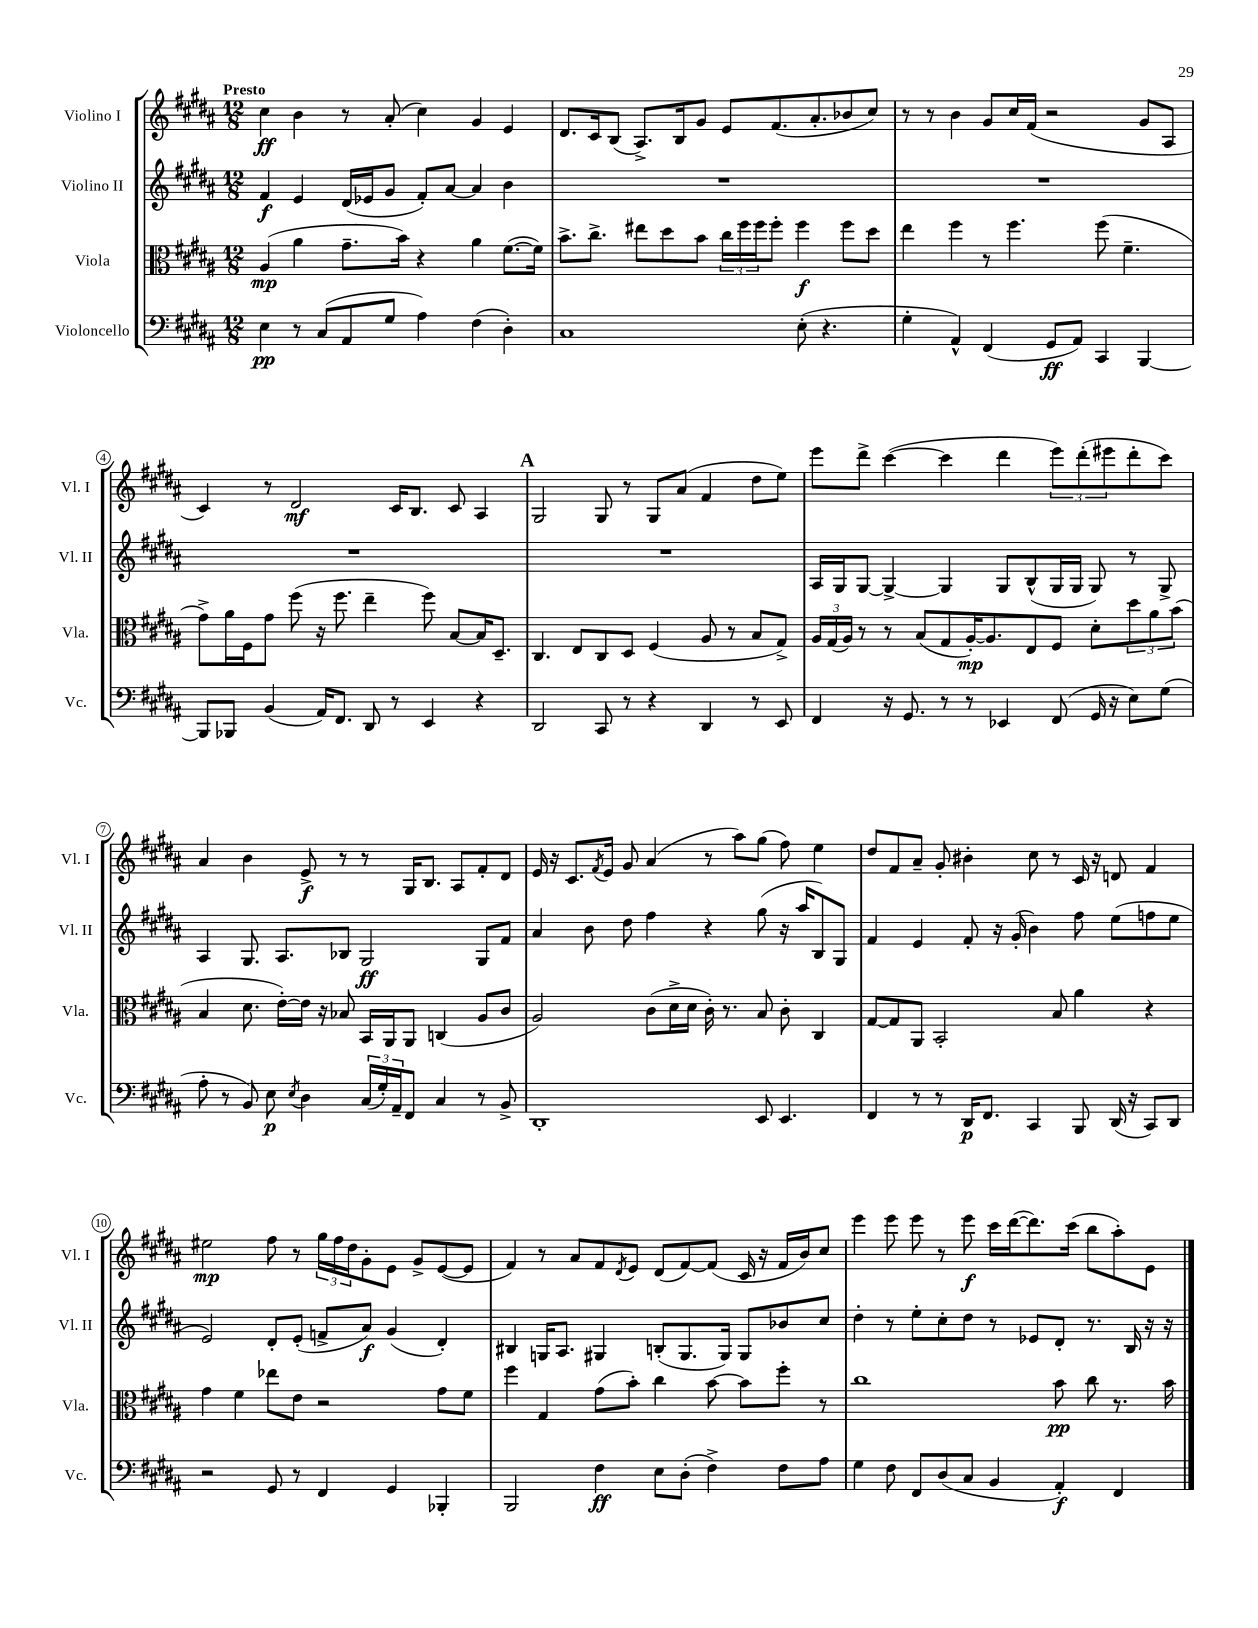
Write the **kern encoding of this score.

**kern	**dynam	**kern	**dynam	**kern	**dynam	**kern	**dynam
*part4	*part4	*part3	*part3	*part2	*part2	*part1	*part1
*staff4	*staff4	*staff3	*staff3	*staff2	*staff2	*staff1	*staff1
*I"Violoncello	*	*I"Viola	*	*I"Violino II	*	*I"Violino I	*
*I'Vc.	*	*I'Vla.	*	*I'Vl. II	*	*I'Vl. I	*
*clefF4	*	*clefC3	*	*clefG2	*	*clefG2	*
*k[f#c#g#d#a#]	*	*k[f#c#g#d#a#]	*	*k[f#c#g#d#a#]	*	*k[f#c#g#d#a#]	*
*M12/8	*	*M12/8	*	*M12/8	*	*M12/8	*
=1	=1	=1	=1	=1	=1	=1	=1
!	!	!	!	!	!	!LO:TX:a:B:t=Presto	!
4E\	pp	(4A#/	mp	4f#/	f	4cc#\	ff
8r	.	4a#\	.	4e/	.	4b\	.
(8C#/L	.	.	.	.	.	.	.
8AA#/	.	8.g#~\L	.	(16d#/LL	.	8r	.
.	.	.	.	16e-X/J	.	.	.
8G#/J	.	.	.	8g#/J	.	(8a#'/	.
.	.	16b\Jk)	.	.	.	.	.
4A#\)	.	4r	.	8f#'/L)	.	4cc#\)	.
.	.	.	.	[8a#/J	.	.	.
(4F#\	.	4a#\	.	4a#/]	.	4g#/	.
4D#'\)	.	([8.f#\L	.	4b\	.	4e/	.
.	.	16f#\Jk])	.	.	.	.	.
=2	=2	=2	=2	=2	=2	=2	=2
1C#	.	8.b^\L	.	1.r	.	8.d#/L	.
.	.	8.cc#^\J	.	.	.	16c#/k	.
.	.	.	.	.	.	(8B/J	.
.	.	8ee#X\L	.	.	.	8.A#^/L)	.
.	.	8dd#\	.	.	.	.	.
.	.	.	.	.	.	16B/k	.
.	.	8b\J	.	.	.	8g#/J	.
.	.	24cc#\LL	.	.	.	8e/L	.
.	.	24ff#\	.	.	.	.	.
.	.	24ff#\J	.	.	.	.	.
.	.	8ff#'\J	.	.	.	(8.f#/	.
(8E'\	.	4ff#\	f	.	.	.	.
.	.	.	.	.	.	8.a#'/	.
4.r	.	.	.	.	.	.	.
.	.	8ff#\L	.	.	.	8b-X/	.
.	.	8dd#\J	.	.	.	8cc#/J)	.
=3	=3	=3	=3	=3	=3	=3	=3
4G#'\	.	4ee\	.	1.r	.	8r	.
.	.	.	.	.	.	8r	.
4AA#^^/)	.	4ff#\	.	.	.	4b\	.
(4FF#/	.	8r	.	.	.	8g#/L	.
.	.	4.ff#\	.	.	.	16cc#/L	.
.	.	.	.	.	.	(16f#/JJ	.
8GG#/L	ff	.	.	.	.	2r	.
8AA#/J)	.	.	.	.	.	.	.
4CC#/	.	(8ff#\	.	.	.	.	.
.	.	4.f#~\	.	.	.	.	.
[4BBB/	.	.	.	.	.	8g#/L	.
.	.	.	.	.	.	8A#/J	.
!!LO:LB:g=z
=4	=4	=4	=4	=4	=4	=4	=4
8BBB/L]	.	8g#^\L)	.	1.r	.	4c#/)	.
8BBB-X/J	.	16a#\L	.	.	.	.	.
.	.	16F#\J	.	.	.	.	.
(4BB/	.	8g#\J	.	.	.	8r	.
.	.	(8ff#\	.	.	.	2d#/	mf
16AA#/KL)	.	16r	.	.	.	.	.
8.FF#/J	.	8.ff#\	.	.	.	.	.
8DD#/	.	4ee~\	.	.	.	.	.
8r	.	.	.	.	.	16c#/KL	.
.	.	.	.	.	.	8.B/J	.
4EE/	.	8ff#\)	.	.	.	.	.
.	.	[8B/L	.	.	.	8c#/	.
4r	.	16B/K]	.	.	.	4A#/	.
.	.	8.D#~/J	.	.	.	.	.
!!LO:REH:place=s1:t=A
=5	=5	=5	=5	=5	=5	=5	=5
2DD#/	.	4.C#/	.	1.r	.	2G#/	.
.	.	8E/L	.	.	.	.	.
8CC#/	.	8C#/	.	.	.	8G#/	.
8r	.	8D#/J	.	.	.	8r	.
4r	.	(4F#/	.	.	.	8G#/L	.
.	.	.	.	.	.	(8a#/J	.
4DD#/	.	8A#/	.	.	.	4f#/	.
.	.	8r	.	.	.	.	.
8r	.	8B/L	.	.	.	8dd#\L	.
8EE/	.	8G#^/J)	.	.	.	8ee\J)	.
=6	=6	=6	=6	=6	=6	=6	=6
4FF#/	.	24A#/LL	.	16A#/LL	.	8eee\L	.
.	.	(24G#/	.	.	.	.	.
.	.	.	.	16G#/J	.	.	.
.	.	24A#/JJ)	.	.	.	.	.
.	.	8r	.	[8G#/J	.	8ddd#^\J	.
16r	.	8r	.	4G#^/_	.	([4ccc#\	.
8.GG#/	.	.	.	.	.	.	.
.	.	(8B/L	.	.	.	.	.
8r	.	8G#/	.	4G#/]	.	4ccc#\]	.
8r	.	[16A#'/K)	mp	.	.	.	.
.	.	8.A#/]	.	.	.	.	.
4EE-X/	.	.	.	8G#/L	.	4ddd#\	.
.	.	8E/	.	(8B^^/	.	.	.
(8FF#/	.	8F#/J	.	16G#/L	.	12eee\L)	.
.	.	.	.	16G#/JJ	.	.	.
.	.	.	.	.	.	(12ddd#'\	.
16GG#/	.	8d#'\L	.	8G#/)	.	.	.
.	.	.	.	.	.	12eee#X\	.
16r	.	.	.	.	.	.	.
8E\L)	.	12dd#\	.	8r	.	8ddd#'\	.
.	.	12a#\	.	.	.	.	.
(8G#\J	.	.	.	8G#^/	.	8ccc#\J)	.
.	.	(12b\J	.	.	.	.	.
!!LO:LB:g=z
=7	=7	=7	=7	=7	=7	=7	=7
8A#'\	.	4B/	.	4A#/	.	4a#/	.
8r	.	.	.	.	.	.	.
8BB/)	.	8.d#\	.	8.G#/	.	4b\	.
8E\	p	.	.	.	.	.	.
.	.	[16e'\LL)	.	8.A#/L	.	.	.
8qE/	.	.	.	.	.	.	.
4D#\	.	16e\JJ]	.	.	.	8e^/	f
.	.	16r	.	.	.	.	.
.	.	8B-X/	.	8B-X/J	.	8r	.
(24C#/LL	.	16BB/LL	.	2G#/	ff	8r	.
24G#'/)	.	.	.	.	.	.	.
.	.	16AA#/J	.	.	.	.	.
24AA#~/J	.	.	.	.	.	.	.
8FF#/J	.	8AA#/J	.	.	.	16G#/KL	.
.	.	.	.	.	.	8.B/J	.
4C#/	.	(4Cn/	.	.	.	.	.
.	.	.	.	.	.	8A#/L	.
8r	.	8A#/L	.	8G#/L	.	8f#'/	.
8BB^/	.	8c#/J	.	8f#/J	.	8d#/J	.
=8	=8	=8	=8	=8	=8	=8	=8
1DD#'	.	2A#/)	.	4a#/	.	16e/	.
.	.	.	.	.	.	16r	.
.	.	.	.	.	.	8.c#/L	.
.	.	.	.	8b\	.	.	.
.	.	.	.	.	.	8qf#/	.
.	.	.	.	.	.	16e/Jk	.
.	.	.	.	8dd#\	.	8g#/	.
.	.	(8c#\L	.	4ff#\	.	(4a#/	.
.	.	16d#^\L	.	.	.	.	.
.	.	16d#\JJ	.	.	.	.	.
.	.	16c#'\)	.	4r	.	8r	.
.	.	8.r	.	.	.	.	.
.	.	.	.	.	.	8aa#\L)	.
8EE/	.	8B/	.	(8gg#\	.	(8gg#\J	.
4.EE/	.	8c#'\	.	16r	.	8ff#\)	.
.	.	.	.	16aa#/KL	.	.	.
.	.	4C#/	.	8B/)	.	4ee\	.
.	.	.	.	8G#/J	.	.	.
=9	=9	=9	=9	=9	=9	=9	=9
4FF#/	.	[8G#/L	.	4f#/	.	8dd#/L	.
.	.	8G#/]	.	.	.	8f#/	.
8r	.	8AA#/J	.	4e/	.	8a#~/J	.
8r	.	2BB'/	.	.	.	8g#'/	.
16DD#/KL	p	.	.	8f#'/	.	4b#X'\	.
8.FF#/J	.	.	.	.	.	.	.
.	.	.	.	16r	.	.	.
.	.	.	.	(16g#'/	.	.	.
4CC#/	.	.	.	4b\)	.	8cc#\	.
.	.	8B/	.	.	.	8r	.
8BBB/	.	4a#\	.	8ff#\	.	16c#/	.
.	.	.	.	.	.	16r	.
(16DD#/	.	.	.	(8ee\L	.	8dn/	.
16r	.	.	.	.	.	.	.
8CC#/L)	.	4r	.	8ffn\	.	4f#/	.
8DD#/J	.	.	.	8ee\J	.	.	.
!!LO:LB:g=z
=10	=10	=10	=10	=10	=10	=10	=10
2r	.	4g#\	.	2e/)	.	2ee#X\	mp
.	.	4f#\	.	.	.	.	.
8GG#/	.	8ee-X\L	.	8d#'/L	.	8ff#\	.
8r	.	8e\J	.	(8e'/J	.	8r	.
4FF#/	.	2r	.	8fn^/L	.	24gg#\LL	.
.	.	.	.	.	.	24ff#\	.
.	.	.	.	.	.	24dd#\J	.
.	.	.	.	8a#/J)	f	8g#'\	.
4GG#/	.	.	.	(4g#/	.	8e\J	.
.	.	.	.	.	.	8g#^/L	.
4BBB-X'/	.	8g#\L	.	4d#'/)	.	([8e/	.
.	.	8f#\J	.	.	.	8e/J]	.
=11	=11	=11	=11	=11	=11	=11	=11
2BBB/	.	4ff#\	.	4B#X/	.	4f#/)	.
.	.	4G#/	.	16Gn/KL	.	8r	.
.	.	.	.	8.A#/J	.	.	.
.	.	.	.	.	.	8a#/L	.
4F#\	ff	(8g#\L	.	4G#X/	.	8f#/	.
.	.	.	.	.	.	8qd#/	.
.	.	8b'\J)	.	.	.	8e/J	.
8E\L	.	4cc#\	.	(8Bn'/L	.	(8d#/L	.
(8D#'\J	.	.	.	8.G#/	.	[8f#/)	.
4F#^\)	.	[8b\	.	.	.	(8f#/J]	.
.	.	.	.	16G#/Jk)	.	.	.
.	.	8b\L]	.	8G#/L	.	16c#/	.
.	.	.	.	.	.	16r	.
8F#\L	.	8ff#'\J	.	8b-X/	.	16f#/LL	.
.	.	.	.	.	.	16b/J)	.
8A#\J	.	8r	.	8cc#/J	.	8cc#/J	.
=12	=12	=12	=12	=12	=12	=12	=12
4G#\	.	1cc#	.	4dd#'\	.	4eee\	.
8F#\	.	.	.	8r	.	8eee\	.
8FF#/L	.	.	.	8ee'\L	.	8eee\	.
(8D#/	.	.	.	8cc#'\	.	8r	.
8C#/J	.	.	.	8dd#\J	.	8eee\	f
4BB/	.	.	.	8r	.	16ccc#\LL	.
.	.	.	.	.	.	([16ddd#\J	.
.	.	.	.	8e-X/L	.	8.ddd#\])	.
4AA#'/)	f	8b\	pp	8d#'/J	.	.	.
.	.	.	.	.	.	(16ccc#\Jk	.
.	.	8cc#\	.	8.r	.	8bb\L	.
4FF#/	.	8.r	.	.	.	8aa#'\)	.
.	.	.	.	16B/	.	.	.
.	.	.	.	16r	.	8e\J	.
.	.	16b\	.	16r	.	.	.
==	==	==	==	==	==	==	==
*-	*-	*-	*-	*-	*-	*-	*-
